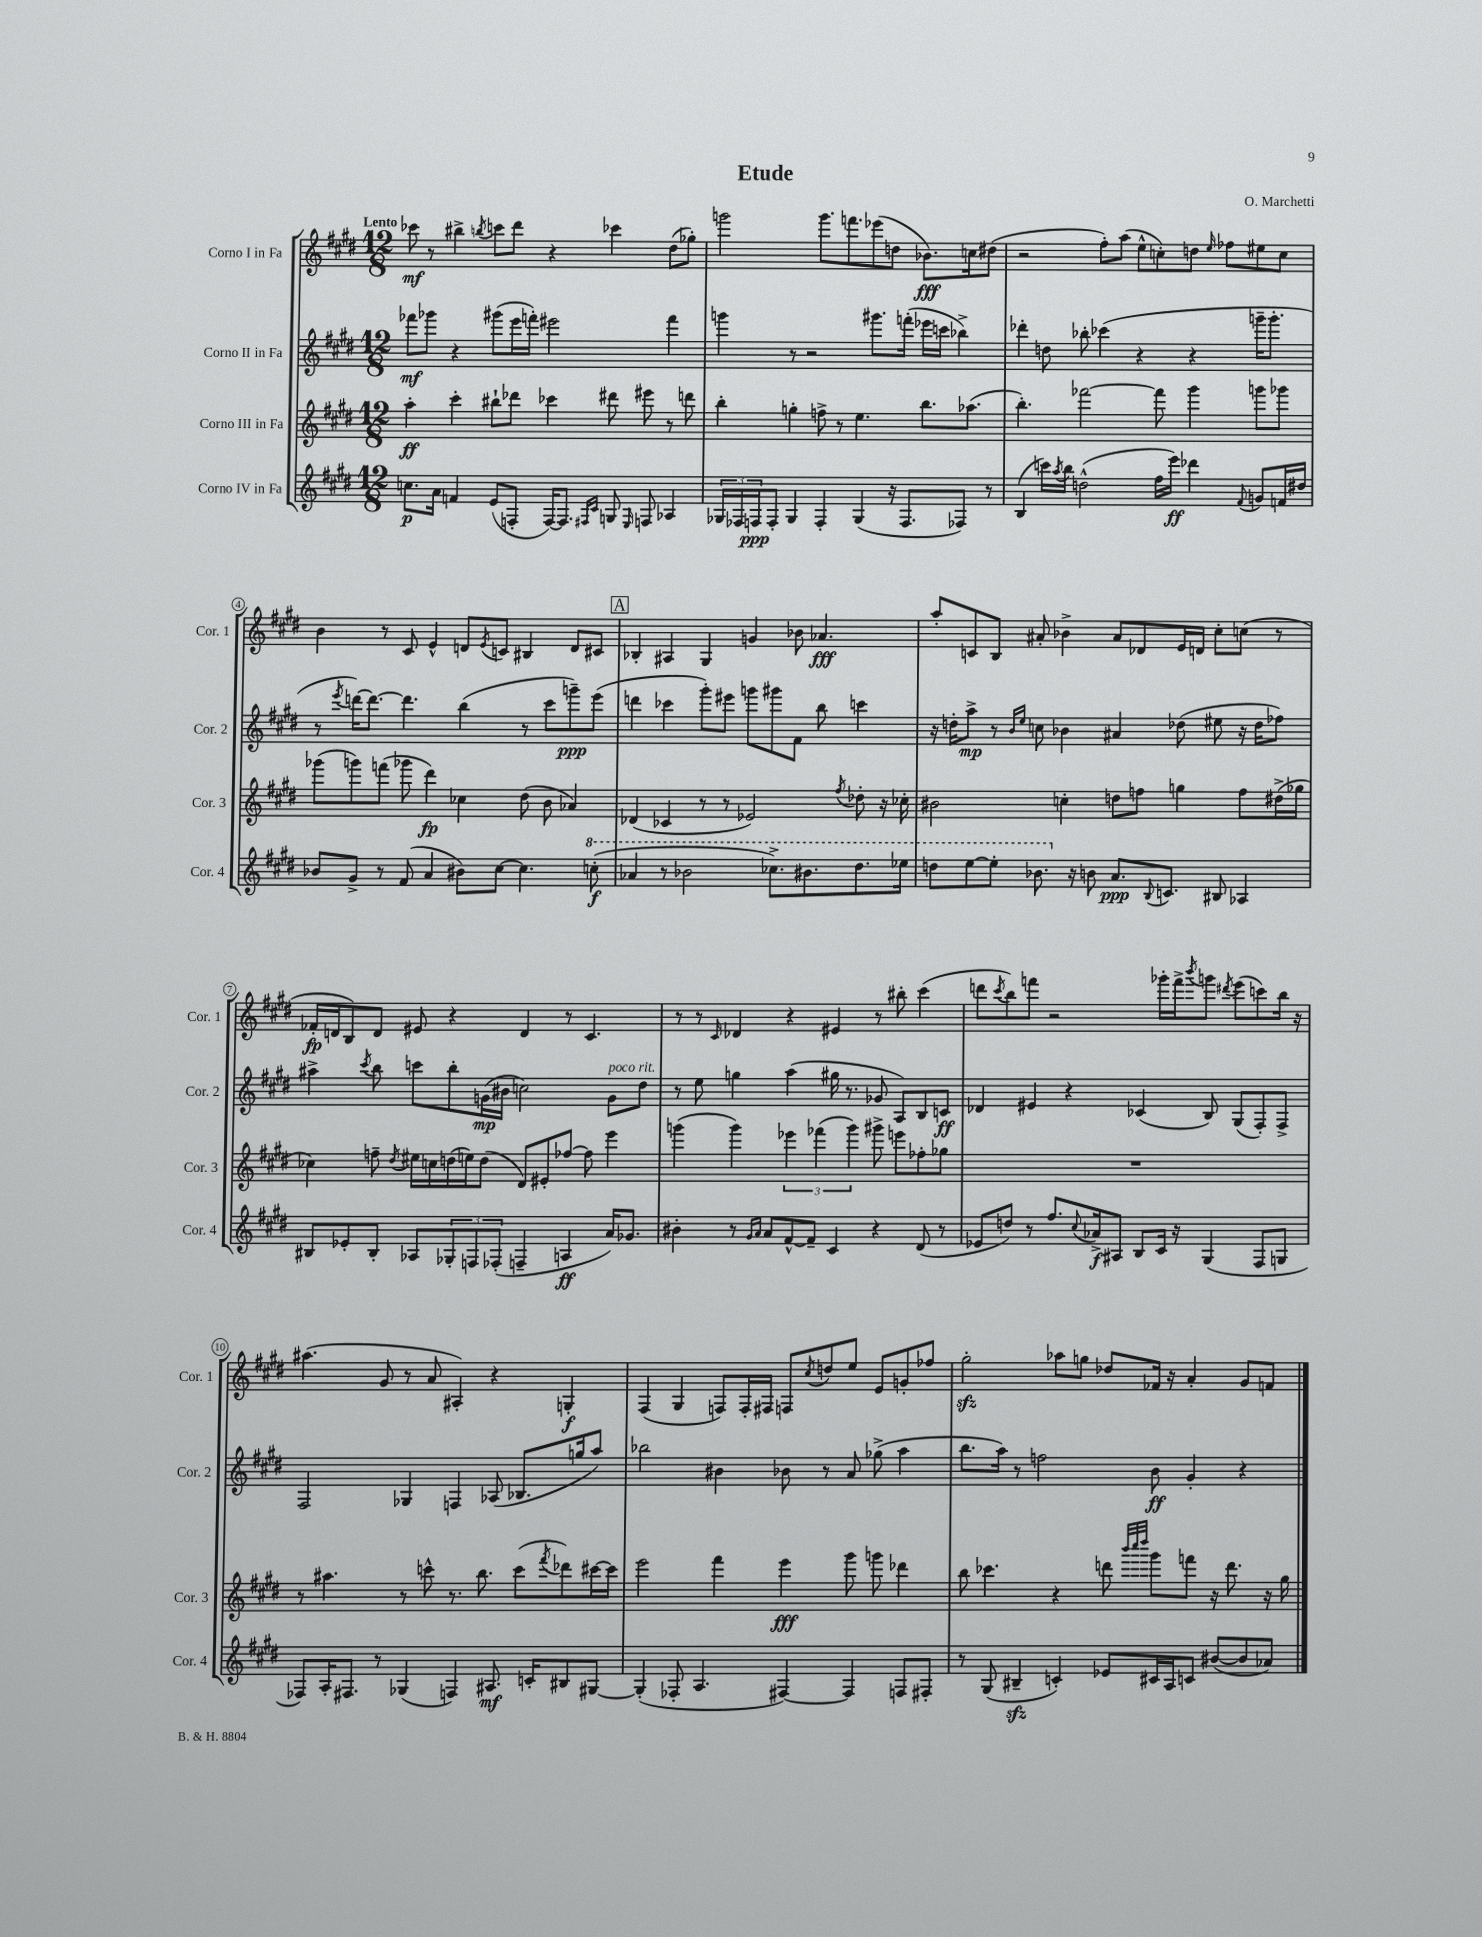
\header { title = "Etude" composer = "O. Marchetti" }
<<
\new StaffGroup <<
\new Staff = "s0" \with { instrumentName = "Corno I in Fa" shortInstrumentName = "Cor. 1" } {
    \clef treble \key e \major \numericTimeSignature \time 12/8 \tempo "Lento"
    ces'''8\mf r8 bis''4-> \acciaccatura { b''8 } c'''8 dis'''8 r4 ces'''4 dis''8( ges''8-.) |
    g'''2 g'''8. f'''8. ees'''8( d''8 bes'8.\fff) c''16 dis''8( |
    r2 fis''8-.) a''8( e''8-^ c''8-.) d''8 \grace { e''16 } fes''8 eis''8 c''8 |
    b'4 r8 cis'8 e'4-^ d'8 \acciaccatura { e'8 } c'8 bis4 d'8 cis'8 |
    \mark \markup { \box "A" } bes4-. ais4 gis4 g'4 bes'8 aes'4.\fff |
    a''8-. c'8 b8 ais'8-. bes'4-> ais'8 des'8 e'16 d'16 cis''8-. c''8( r8 |
    fes'16-.\fp d'16 b8) d'8 eis'8 r4 d'4 r8 cis'4. |
    r8 r8 \grace { cis'16 } des'4 r4 eis'4 r8 bis''8-. cis'''4( |
    d'''8 \acciaccatura { cis'''8 } b''8) f'''8 r2 ges'''16-. f'''16-> \acciaccatura { b'''8 } g'''8 \acciaccatura { dis'''8 } e'''8( c'''8) b''16 r16 |
    ais''4.( gis'8 r8 a'8 ais4-.) r4 g4-.\f |
    fis4( gis4 f8) f16-. fis16 f8 \acciaccatura { cis''8 } d''8 e''8 e'8 g'8-. fes''8 |
    gis''2-.\sfz aes''8 g''8 des''8 fes'16 r16 a'4-. gis'8 f'8 \bar "|." |
}
\new Staff = "s1" \with { instrumentName = "Corno II in Fa" shortInstrumentName = "Cor. 2" } {
    \clef treble \key e \major \numericTimeSignature \time 12/8
    fes'''8\mf ges'''8 r4 gis'''8( e'''16 f'''16-.) eis'''2 f'''4 |
    g'''4 r8 r2 gis'''8. f'''16-.( ees'''16 c'''16 bes''4->) |
    des'''4-. d''8 bes''8-. ces'''4( r4 r4 g'''16-- g'''8.-. |
    r8 \acciaccatura { e'''8 } d'''16~) d'''8.~ d'''4. b''4( r8 cis'''8 g'''8--\ppp) e'''8( |
    \mark \markup { \box "A" } d'''4 ces'''4 gis'''8-.) eis'''8 g'''8 gis'''8 fis'8 b''8 c'''4 |
    r16 d''16-. a''8->\mp r8 \grace { b'16 e''16 } c''8 bes'4 ais'4 des''8( eis''8 r16 des''16 fes''8) |
    ais''4-> \acciaccatura { cis'''8 } b''8 c'''8 b''8-. g'16\mp( bis'16 c''2) g'8^\markup { \italic "poco rit." } dis''8 |
    r8 e''8 g''4 a''4( gis''16 r8. ges'8 a8) b8 c'8\ff |
    des'4 eis'4 r4 ces'4( b8) gis8( fis8-.) fis8-> |
    fis2 ges4 f4 aes8( bes8. g''16 a''8) |
    bes''2 bis'4 bes'8 r8 a'8 ges''8->( a''4 |
    b''8. a''16) r8 f''2 b'8\ff gis'4-. r4 \bar "|." |
}
\new Staff = "s2" \with { instrumentName = "Corno III in Fa" shortInstrumentName = "Cor. 3" } {
    \clef treble \key e \major \numericTimeSignature \time 12/8
    a''4-.\ff cis'''4-. bis''8-! des'''8 ces'''4 dis'''8 eis'''8 r8 d'''8 |
    b''4-. g''4-. f''8-> r8 e''4. b''8. aes''8.( |
    b''4.-.) fes'''2~ fes'''8 gis'''4 g'''8 ges'''8 |
    ges'''8( g'''8) f'''8( ges'''8 dis'''4\fp) ces''4 dis''8( b'8 aes'4) |
    \mark \markup { \box "A" } des'4( ces'4 r8 r8 ees'2) \acciaccatura { fis''8 } des''8-. r16 ces''16-. |
    bis'2 c''4-. d''8 f''8 g''4 f''8 dis''16->( ges''16 |
    ces''4) f''8-- \acciaccatura { dis''8 } eis''16 c''16 d''16( e''16) d''8( dis'8) eis'8-. fes''8~ fes''8 e'''4 |
    g'''4( g'''4) \tuplet 3/2 { ees'''4 fes'''4( g'''4) } gis'''8-> e'''8 fes''8-. ges''8 |
    R1. |
    r8 ais''4. r8 c'''8-^ r8. b''8. c'''8( \acciaccatura { fis'''8 } des'''8) cis'''16~ cis'''16 |
    e'''2 fis'''4 e'''4\fff gis'''8 g'''8 des'''4 |
    b''8 ces'''4. r4 d'''8 \grace { b'''32 cis''''32 dis''''32 } gis'''8 f'''8 r16 d'''8. r16 gis''16 \bar "|." |
}
\new Staff = "s3" \with { instrumentName = "Corno IV in Fa" shortInstrumentName = "Cor. 4" } {
    \clef treble \key e \major \numericTimeSignature \time 12/8
    c''8.\p a'16 f'4 e'8( f8-. f16~) f8. \grace { fis16 cis'16 } g8 \grace { e16 } f8 aes4 |
    \tuplet 3/2 { ges16 fes16 f16\ppp } f8-. ges4 f4-. ges4( r16 f8. fes8) r8 |
    b4( c'''16) \acciaccatura { a''8 } b''16 d''2-^( fis''16 e'''16\ff) des'''4 \appoggiatura { fis'8 } g'8 f'16 dis''16 |
    bes'8 gis'8-> r8 fis'8( a'4 bis'8) cis''8~ cis''4. \ottava #1 c'''8-.\f( |
    \mark \markup { \box "A" } aes''4 r8 bes''2 ces'''8.->) bis''8. dis'''8. ees'''16 |
    d'''8 e'''8~ e'''8-. bes''8. \ottava #0 r16 b'!8 a'8.\ppp \appoggiatura { b8 } c'8. bis8 aes4 |
    bis8 ees'8-. bis8-. aes8 \tuplet 3/2 { ges8-. f8 fes8-.( } f4-- a4\ff a'16) ges'8. |
    bis'4-. r8 \grace { gis'16 a'16 } a'8 fis'8~-^ fis'8-- cis'4 r4 dis'8( r8 |
    ees'8 d''8) r8 fis''8. \appoggiatura { cis''8 } aes'16->\f ais8 b8 cis'16 r16 gis4( fis8 g8 |
    fes8) a16-. fis8. r8 ges4( f4) ais8.\mf c'16-. bis8 gis8~ |
    gis4-.( fes8-. a4. fis4~) fis4 f8 fis8-. |
    r8 gis8( bis4--\sfz c'4-.) ees'8 cis'16 a16 c'8 bis'8~( bis'8 aes'8) \bar "|." |
}
>>
>>
\layout { \context { \Score \override BarNumber.stencil = #(make-stencil-circler 0.1 0.3 ly:text-interface::print) } }
